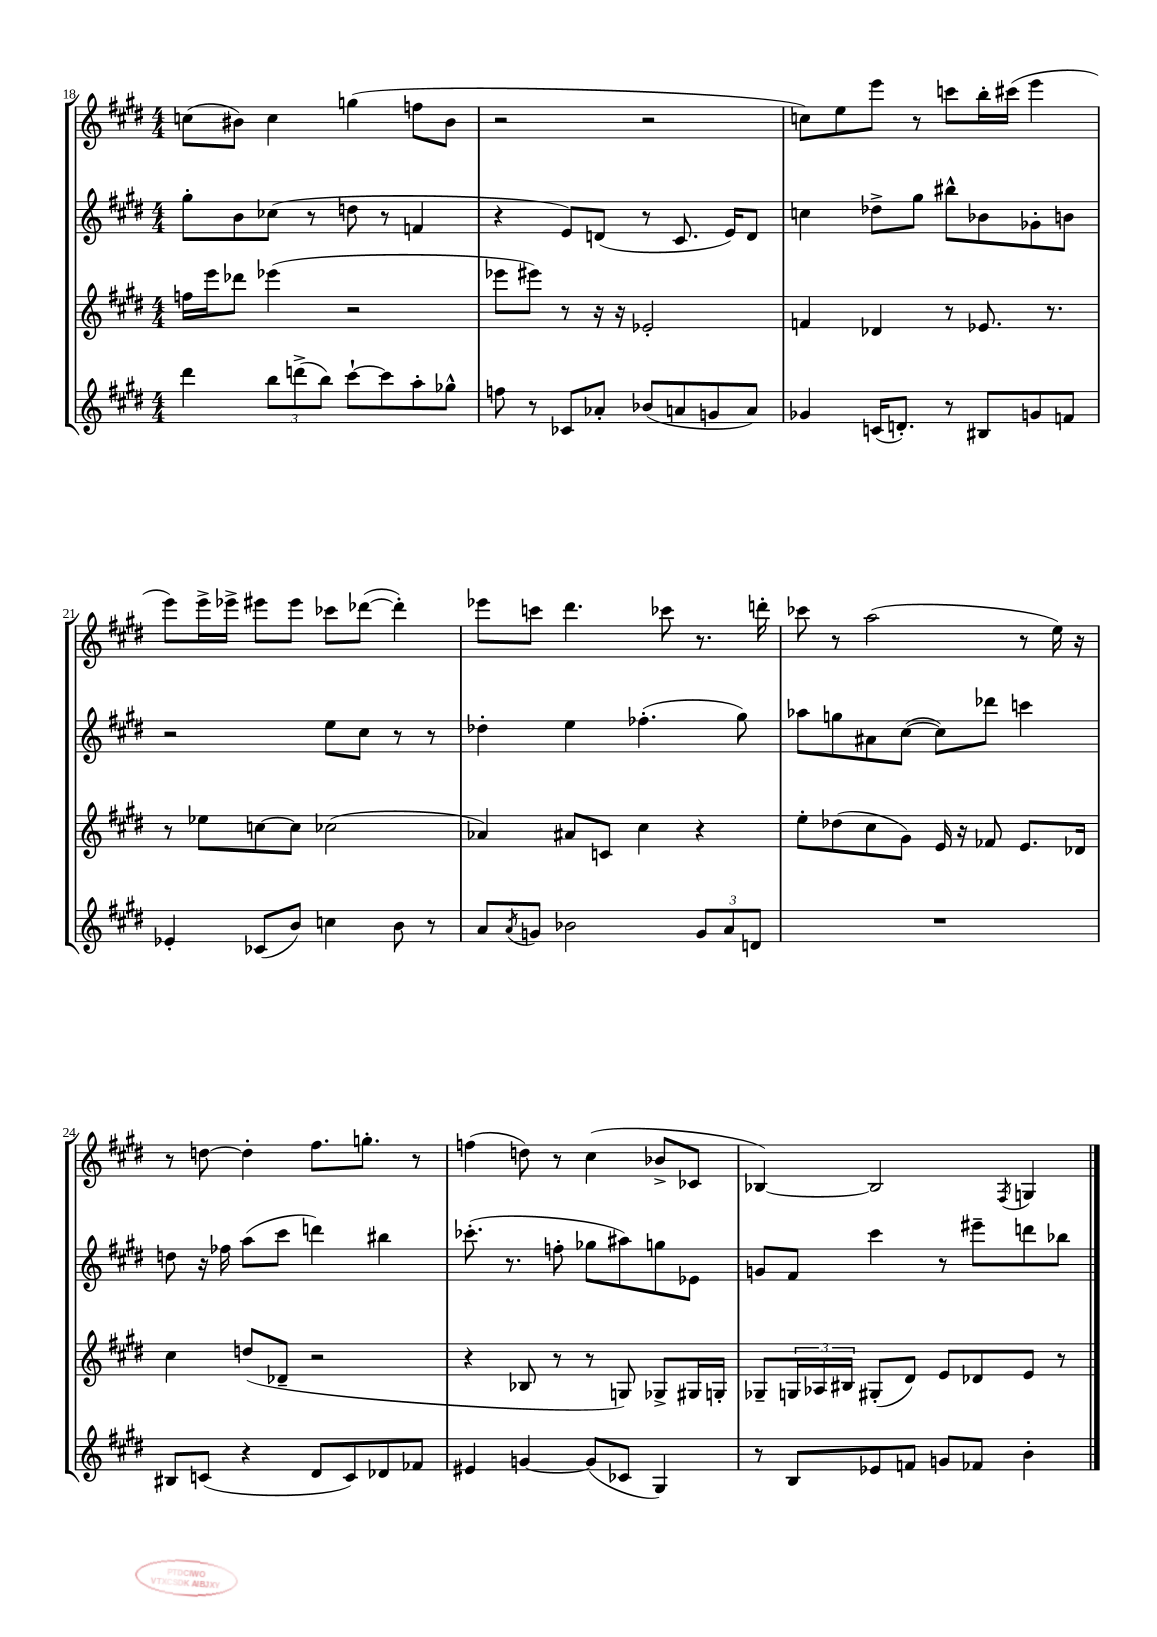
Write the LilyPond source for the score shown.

<<
\new StaffGroup <<
\new Staff = "s0" {
    \clef treble \key e \major \numericTimeSignature \time 4/4
    c''8( bis'8) c''4 g''4( f''8 bis'8 |
    r2 r2 |
    c''8) e''8 e'''8 r8 c'''8 b''16-. cis'''16( e'''4 |
    e'''8) e'''16-> ees'''16-> eis'''8 eis'''8 ces'''8 des'''8~( des'''4-.) |
    ees'''8 c'''8 dis'''4. ces'''8 r8. d'''16-. |
    ces'''8 r8 a''2( r8 e''16) r16 |
    r8 d''8~ d''4-. fis''8. g''8.-. r8 |
    f''4( d''8) r8 cis''4( bes'8-> ces'8 |
    bes4~) bes2 \acciaccatura { fis8 } g4 \bar "|." |
}
\new Staff = "s1" {
    \clef treble \key e \major \numericTimeSignature \time 4/4
    gis''8-. b'8 ces''8( r8 d''8 r8 f'4 |
    r4 e'8) d'8( r8 cis'8. e'16) d'8 |
    c''4 des''8-> gis''8 bis''8-^ bes'8 ges'8-. b'8 |
    r2 e''8 cis''8 r8 r8 |
    des''4-. e''4 fes''4.-.( gis''8) |
    aes''8 g''8 ais'8 cis''8~( cis''8) des'''8 c'''4 |
    d''8 r16 fes''16 a''8( cis'''8 d'''4) bis''4 |
    ces'''8.-.( r8. f''8-. ges''8 ais''8) g''8 ees'8 |
    g'8 fis'8 cis'''4 r8 eis'''8-- d'''8 bes''8 \bar "|." |
}
\new Staff = "s2" {
    \clef treble \key e \major \numericTimeSignature \time 4/4
    f''16 e'''16 des'''8 ees'''4( r2 |
    ees'''8 eis'''8) r8 r16 r16 ees'2-. |
    f'4 des'4 r8 ees'8. r8. |
    r8 ees''8 c''8~ c''8 ces''2( |
    aes'4) ais'8 c'8 cis''4 r4 |
    e''8-. des''8( cis''8 gis'8) e'16 r16 fes'8 e'8. des'16 |
    cis''4 d''8( des'8-- r2 |
    r4 bes8 r8 r8 g8) ges8-> gis16 g16-. |
    ges8-- \tuplet 3/2 { g16 aes16 bis16 } gis8-.( dis'8) e'8 des'8 e'8 r8 \bar "|." |
}
\new Staff = "s3" {
    \clef treble \key e \major \numericTimeSignature \time 4/4
    dis'''4 \tuplet 3/2 { b''8 d'''8->( b''8) } cis'''8~-! cis'''8 a''8-. ges''8-^ |
    f''8 r8 ces'8 aes'8-. bes'8( a'8 g'8 a'8) |
    ges'4 c'16( d'8.-.) r8 bis8 g'8 f'8 |
    ees'4-. ces'8( b'8) c''4 b'8 r8 |
    a'8 \acciaccatura { a'8 } g'8 bes'2 \tuplet 3/2 { g'8 a'8 d'8 } |
    R1 |
    bis8 c'8( r4 dis'8 c'8) des'8 fes'8 |
    eis'4 g'4~ g'8( ces'8 gis4) |
    r8 b8 ees'8 f'8 g'8 fes'8 b'4-. \bar "|." |
}
>>
>>
\layout { \context { \Score currentBarNumber = #18 } }
